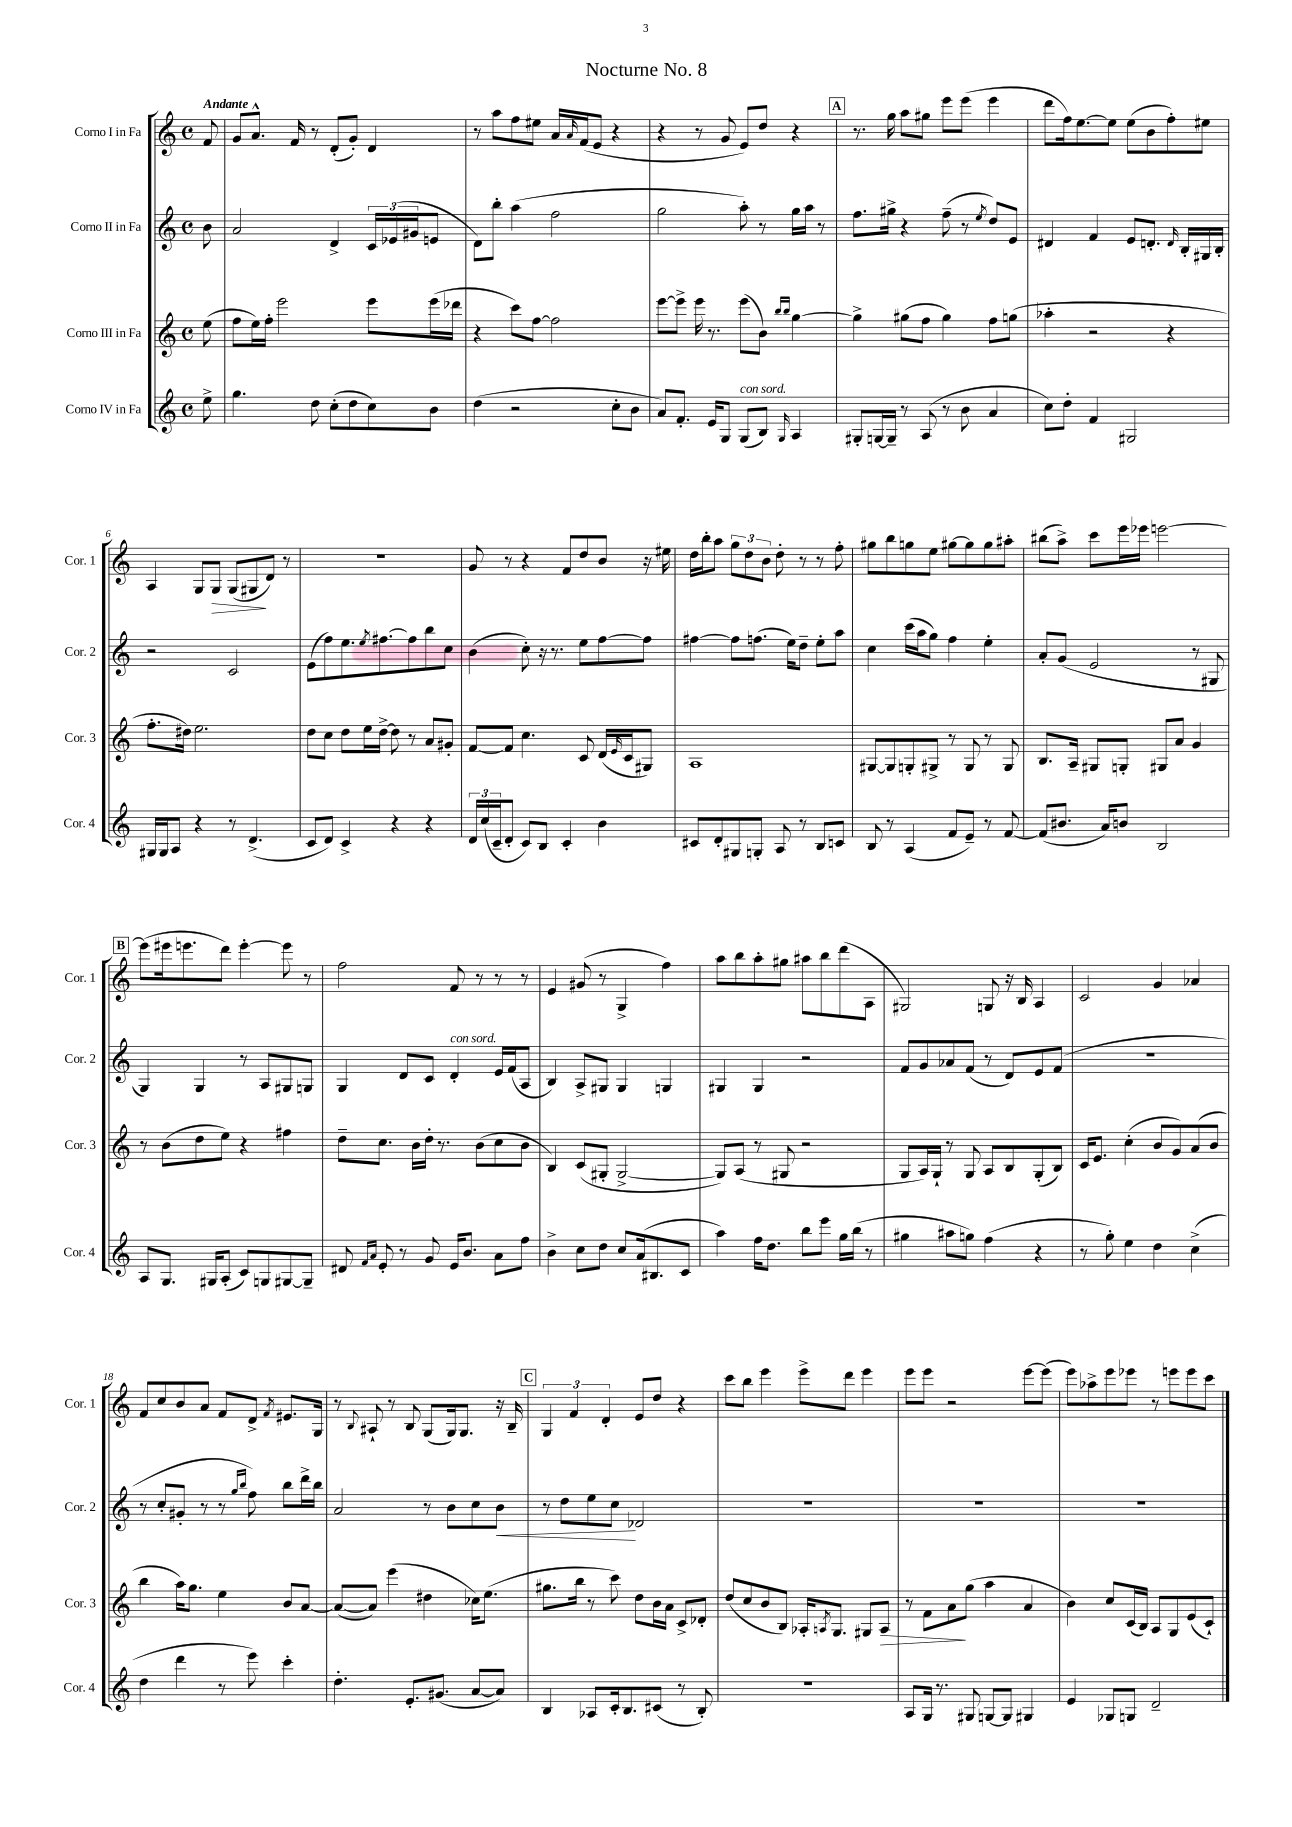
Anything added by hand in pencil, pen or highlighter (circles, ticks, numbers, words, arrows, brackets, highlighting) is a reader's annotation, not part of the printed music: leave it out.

**kern	**kern	**kern	**kern
*staff4	*staff3	*staff2	*staff1
*clefG2	*clefG2	*clefG2	*clefG2
*k[]	*k[]	*k[]	*k[]
*M4/4	*M4/4	*M4/4	*M4/4
*met(c)	*met(c)	*met(c)	*met(c)
8ee^	(8ee	8b	8f
=	=	=	=
4.gg	8ff	2a	8g
.	16ee)	.	8.a^^
.	16ff'	.	.
.	2eee	.	.
.	.	.	16f
8dd	.	.	8r
(8cc'	.	4d^	(8d'
8dd	.	.	8g')
8cc)	8eee	24c	4d
.	.	(24e-	.
.	.	24g#	.
8b	(16eee	8e	.
.	16ddd-	.	.
=	=	=	=
(4dd	4r	8d)	8r
.	.	8bb'	8aa
2r	8ccc)	(4aa	8ff
.	[8ff	.	8ee#
.	2ff]	2ff	16a
.	.	.	16qqa
.	.	.	(16f
.	.	.	8e
8cc'	.	.	4r
8b	.	.	.
=	=	=	=
8a)	[8eee	2gg	4r
8.f'	8eee^]	.	.
.	16eee	.	8r
16e	8.r	.	.
8G	.	.	8g
(8G	(8eee	8aa')	8e)
8B)	8b)	8r	8dd
.	16qqbb	.	.
16qqG	16qqbb	.	.
4A	[4gg	16gg	4r
.	.	16aa	.
.	.	8r	.
=	=	=	=
8G#'	4gg^]	8.ff	8.r
[16G	.	.	.
16G~]	.	16gg#^	16gg
8r	(8gg#	4r	8aa
(8A	8ff	.	8gg#
8r	4gg#)	(8ff~	8eee
8b	.	8r	(8eee
.	.	8qee	.
4a	8ff	8dd)	4eee
.	(8gg	8e	.
=	=	=	=
8cc)	4aa-'	4d#	8ddd
8dd'	.	.	16ff)
.	.	.	[8.ee
4f	2r	4f	.
.	.	.	8ee]
2G#	.	8e	(8ee
.	.	8.d'	8b
.	4r	.	8ff')
.	.	16qqd	.
.	.	16B'	.
.	.	16G#	8ee#
.	.	16B'	.
=	=	=	=
16G#	8.ff'	2r	4A
16G#	.	.	.
8A	.	.	.
.	16dd#)	.	.
4r	2.ee	.	8G
.	.	.	8G
8r	.	2c	(8G
(4.d^	.	.	8G#
.	.	.	8d)
.	.	.	8r
=	=	=	=
8c	8dd	(8e	1r
8d)	8cc	8ff)	.
4c^	8dd	8.ee	.
.	16ee	.	.
.	.	8qee	.
.	[16dd^	[8.ff#	.
4r	8dd]	.	.
.	8r	8ff#]	.
4r	8a	8bb	.
.	8g#'	8cc	.
=	=	=	=
24d	[8f	(4b	8g
(24cc	.	.	.
24c~	.	.	.
8d'	8f]	.	8r
8c)	4.cc	8cc')	4r
8B	.	16r	.
.	.	8.r	.
4c'	.	.	8f
.	8c	8ee	8dd
4b	(16d	[8ff	8b
.	16qqe	.	.
.	16c	.	.
.	8G#)	8ff]	16r
.	.	.	16ee#
=	=	=	=
8c#	1A	[4ff#	16dd
.	.	.	16bb'
8d'	.	.	8aa
8G#	.	8ff#]	12gg
.	.	.	12dd
8G'	.	(8.ff	.
.	.	.	12b
8A	.	.	8dd'
.	.	16ee)	.
8r	.	8dd~	8r
8B	.	8ee'	8r
8c	.	8aa	8ff'
=	=	=	=
8B	[8G#	4cc	8gg#
8r	8G#]	.	8bb
(4A	8G'	(16ccc	8gg
.	.	16aa	.
.	8G#^	8gg)	8ee
8f	8r	4ff	[8gg#
8e~)	8G#	.	8gg#]
8r	8r	4ee'	8gg#
[8f	8G#	.	8aa#'
=	=	=	=
(8f]	8.B	8a'	(8bb#
8.b#	.	(8g	8aa^)
.	16A~	.	.
.	8G#	2e	8ccc
16a)	.	.	.
8b	8G'	.	16eee
.	.	.	16eee-
2B	8G#	.	[2eee
.	8a	.	.
.	4g	8r	.
.	.	8G#	.
=	=	=	=
8A	8r	4G)	(8eee]
8.G	(8b	.	16eee#
.	.	.	8.eee
.	8dd	4G	.
16G#	.	.	.
(8A'	8ee)	.	8ddd)
8c)	4r	8r	[4eee'
8G	.	8A	.
[8G#	4ff#	8G#	8eee]
8G#~]	.	8G	8r
=	=	=	=
8d#	8dd~	4G	2ff
16qqf	.	.	.
16qqa	.	.	.
8e'	8.cc	.	.
8r	.	8d	.
.	16b	.	.
8g	16dd'	8c	.
.	8.r	.	.
16e	.	4d'	8f
8.b	.	.	.
.	(8b	.	8r
8a	8cc	16e	8r
.	.	(16f	.
8ff	8b	8A	8r
=	=	=	=
4b^	4B)	4B)	4e
8cc	(8c	8A^	(8g#
8dd	8G#'	8G#	8r
8cc	[2G#^	4G#	4G^
(16a	.	.	.
8.B#	.	.	.
.	.	4G	4ff)
8c	.	.	.
=	=	=	=
4aa)	8G#])	4G#	8aa
.	(8A	.	8bb
16ff	8r	4G#	8aa'
8.dd	.	.	.
.	8G#	.	8gg#
8bb	2r	2r	8aa#
8eee	.	.	8bb
16gg	.	.	(8ddd
(16bb	.	.	.
8r	.	.	8A
=	=	=	=
4gg#	8G	8f	2G#)
.	16A)	8g	.
.	16G`	.	.
8aa#	8r	8a-	.
8gg)	8G	(8f	.
(4ff	8A	8r	8G
.	8B	8d)	16r
.	.	.	16B
4r	(8G'	8e	4A
.	8B)	(8f	.
=	=	=	=
8r	16c	1r	2c
.	8.e	.	.
8gg')	.	.	.
4ee	(4cc'	.	.
4dd	8b	.	4g
.	8g)	.	.
(4cc^	(8a	.	4a-
.	8b	.	.
=	=	=	=
4dd	4bb	8r	8f
.	.	8cc'	8cc
4ddd	16aa)	8g#'	8b
.	8.gg	.	.
.	.	8r	8a
8r	4ee	8r	8f
.	.	16qqgg	.
.	.	16qqbb	.
8eee)	.	8ff)	8d^
.	.	.	8qf
4ccc'	8b	8bb	8.e#
.	[8a	16ddd^	.
.	.	16bb	16G
=	=	=	=
4.dd'	(8a_	2a	8r
.	.	.	8qqB
.	8a])	.	8A#`
.	(4eee	.	8r
8.e'	.	.	8B
.	4dd#	8r	(8G
(8.g#	.	.	.
.	.	8b	16G)
.	.	.	8.G
[8a	16cc-)	8cc	.
.	(8.ee	.	.
8a])	.	8b	16r
.	.	.	16B~
=	=	=	=
4B	8.gg#	8r	6G
.	.	8dd	.
.	.	.	6f
.	16bb	.	.
8A-	8r	8ee	.
.	.	.	6d'
16c'	8ccc)	8cc	.
8.B	.	.	.
.	8dd	2d-	8e
(8c#	16b	.	8dd
.	16a	.	.
8r	8c^	.	4r
8B')	8d-'	.	.
=	=	=	=
1r	(8dd	1r	8ccc
.	8cc	.	8bb
.	8b	.	4eee
.	8B)	.	.
.	16A-'	.	8eee^
.	8qA	.	.
.	8.G	.	.
.	.	.	8ddd
.	8G#	.	4eee
.	8A	.	.
=	=	=	=
8A	8r	1r	8eee
16G	8f	.	8eee
8.r	.	.	.
.	8a	.	2r
8G#	(8gg	.	.
[8G	4aa	.	.
8G]	.	.	.
4G#	4a	.	[8eee
.	.	.	(8eee]
=	=	=	=
4e	4b)	1r	8eee)
.	.	.	8aa-^
8G-	8cc	.	8eee
8G	(16c	.	8eee-
.	16B)	.	.
2d~	8A	.	8r
.	8G	.	8eee
.	(8e	.	8eee
.	8c`)	.	8ccc
==	==	==	==
*-	*-	*-	*-
